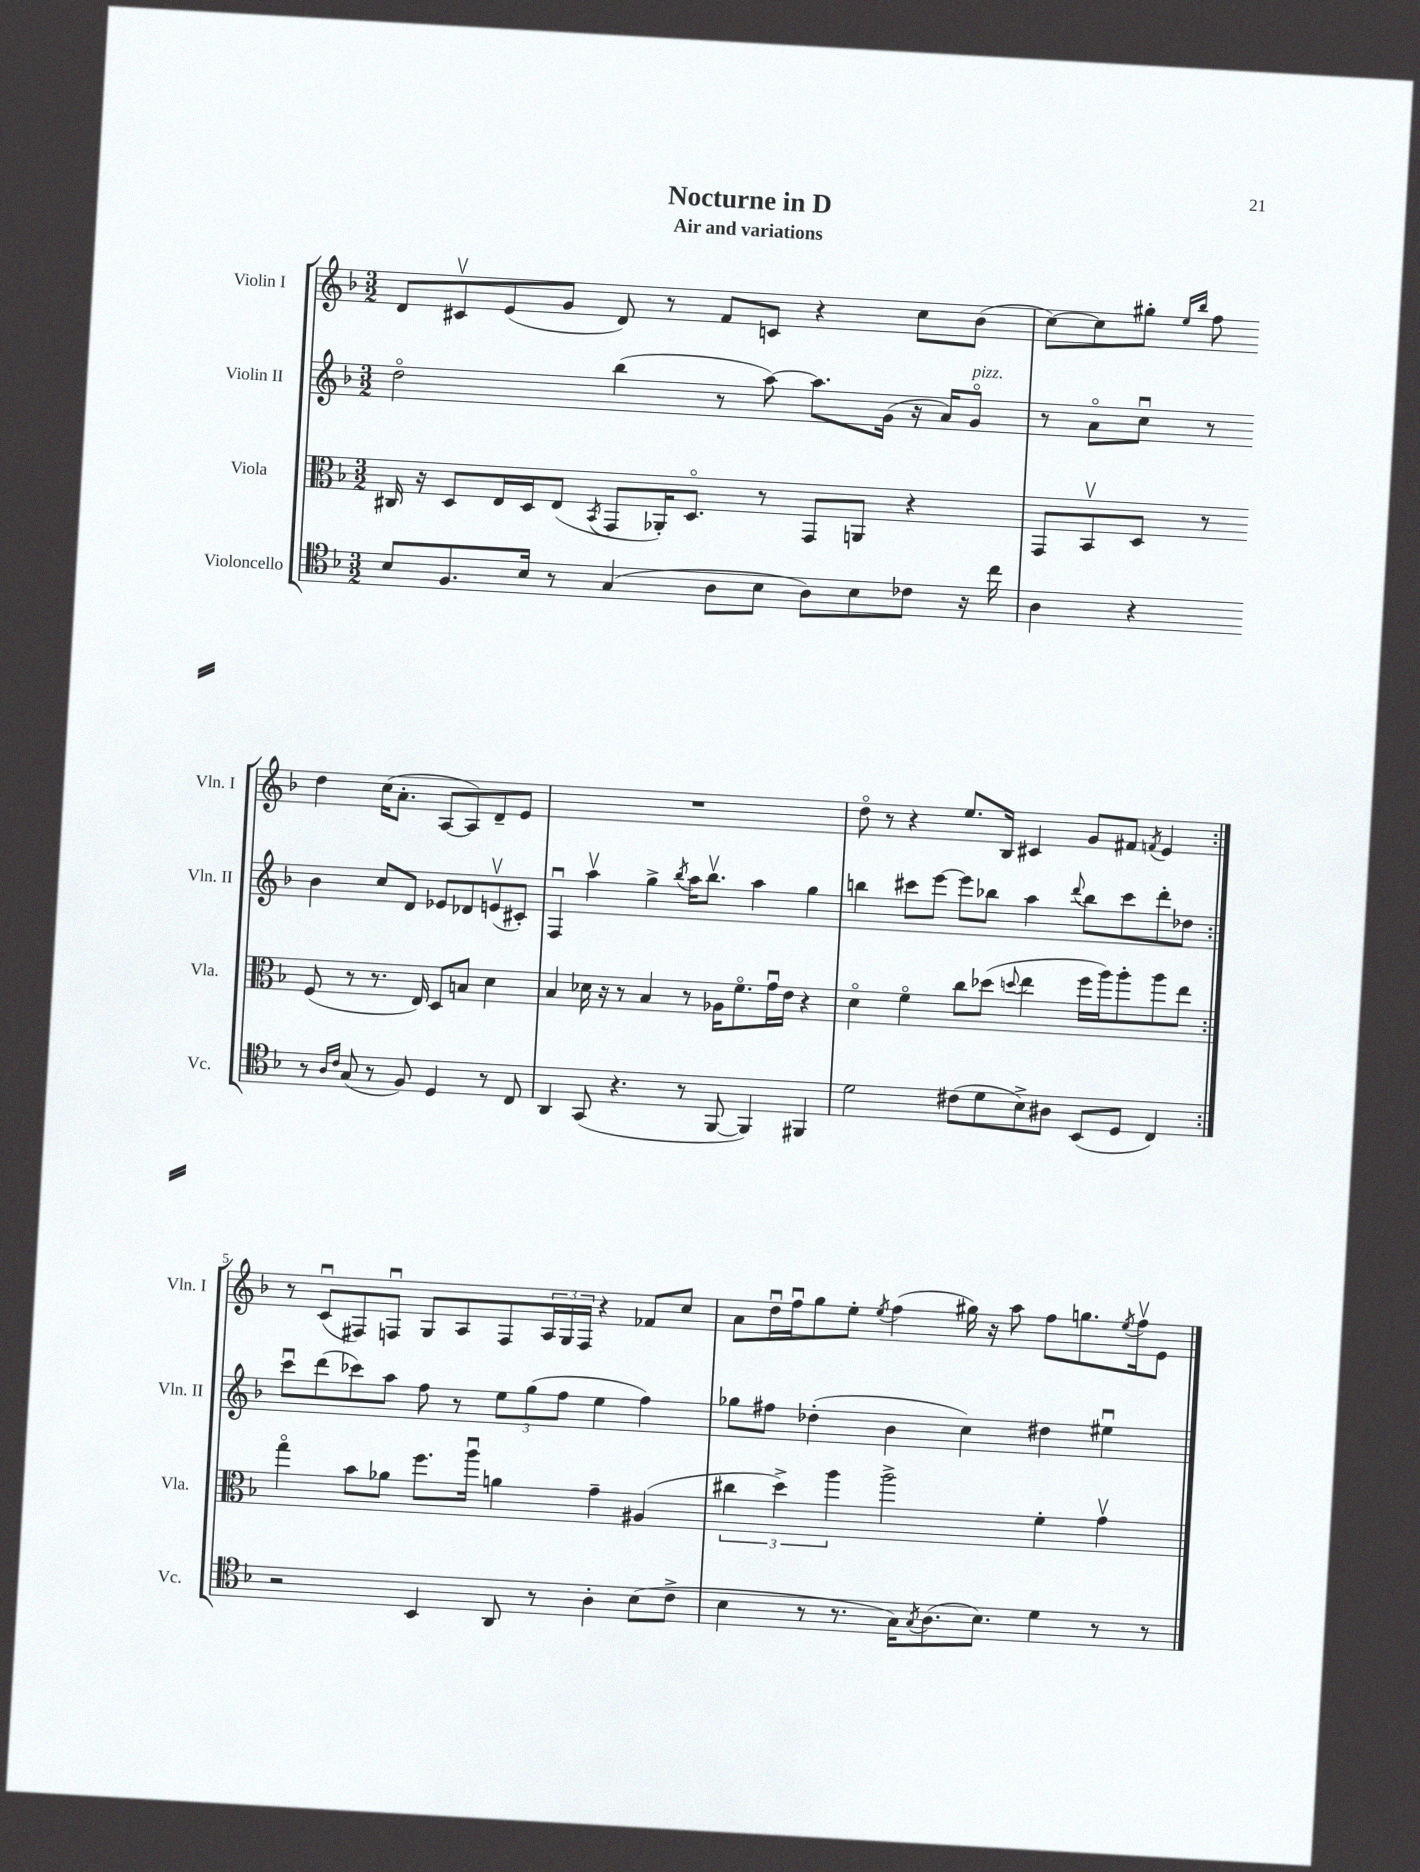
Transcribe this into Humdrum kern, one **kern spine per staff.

**kern	**kern	**kern	**kern
*staff4	*staff3	*staff2	*staff1
*clefC4	*clefC3	*clefG2	*clefG2
*k[b-]	*k[b-]	*k[b-]	*k[b-]
*M3/2	*M3/2	*M3/2	*M3/2
8B-	16C#	2ddo	8d
.	16r	.	.
8.F	8D	.	8c#v
.	16E	.	(8e
16B-	16D	.	.
8r	(8E	.	8g
.	8qBB-	.	.
(4G	8GG	(4bb-	8d)
.	16AA-')	.	8r
.	8.Do	.	.
8A	.	8r	8f
8B-	8r	[8aa)	8c
8A)	8GG	8.aa]	4r
8B-	8AA	.	.
.	.	(16g	.
8c-	4r	16r	8cc
.	.	16a)	.
16r	.	8go	(8b-
16cc	.	.	.
=	=	=	=
4A	8GG	8r	[8cc)
.	8BB-v	8ao	8cc]
4r	8D	8ccu	8gg#'
.	.	.	16qqee
.	.	.	16qqbb-
.	8r	8r	8ff
8r	(8F	4b-	4dd
16qqA	.	.	.
16qqc	.	.	.
(8G	8r	.	.
8r	8.r	8cc	(16cc
.	.	.	8.a'
8F)	.	8d	.
.	16E)	.	.
4D	8D	8e-	[8A
.	8B	8d-	8A])
8r	4d	(8ev	8d~
8C	.	8c#')	8e
=	=	=	=
4AA	4B-	4Fu	1.r
(8GG	16d-	4aav	.
.	16r	.	.
4.r	8r	.	.
.	4B-	4gg^	.
.	.	8qbb-	.
8r	8r	16aa	.
.	.	8.bb-v	.
[8FF	16A-	.	.
.	8.fo	.	.
4FF])	.	4aa	.
.	16gu	.	.
.	16e	.	.
4FF#	4r	4gg	.
=	=	=	=
2d	4do	4bb	8ddo
.	.	.	8r
.	4fo	8ccc#	4r
.	.	[8eee	.
(8c#	8cc	8eee]	8.ee
8d	(8dd-	8bb-	.
.	.	.	16B-
.	8qqdd	.	.
8B-^)	4ee	4aa	4c#
8A#	.	.	.
.	.	8qqddd	.
(8BB-	16ff	8bb-	8g
.	16aa)	.	.
8D	8aa'	8ccc#	8f#
.	.	.	8qf
4C)	8aa	8ddd'	4e
.	8ee	8dd-	.
=:|!	=:|!	=:|!	=:|!
2r	4ggo	8cccu	8r
.	.	(8ddd	(8cu
.	8b-	8ccc-)	8F#)
.	8a-	8aa	8Fu
4BB-	8.ff	8ff	8G
.	.	8r	8A
.	16aau	.	.
8AA	4a	12ee	8F
.	.	(12gg	.
8r	.	.	24A
.	.	12ff	24G
.	.	.	24F
4A'	4g~	4ee	4r
(8B-	(4A#	4ff)	8f-
8c^	.	.	8cc
=	=	=	=
4B-	6cc#	8gg-	8a
.	.	8ff#	16ddu
.	6dd^)	.	.
.	.	.	16ffu
8r	.	(4dd-'	8gg
.	6aa	.	.
8.r	.	.	8ee'
.	.	.	8qee
.	2aa^	4b-	(4ff
16G)	.	.	.
8qG	.	.	.
(8.A	.	.	.
.	.	4cc)	16gg#)
8.B-)	.	.	16r
.	.	.	8aa
4d	4f'	4dd#	8ff
.	.	.	8.gg
8r	4gv	4ee#u	.
.	.	.	8qee
.	.	.	16ffv
8r	.	.	8e
==	==	==	==
*-	*-	*-	*-
